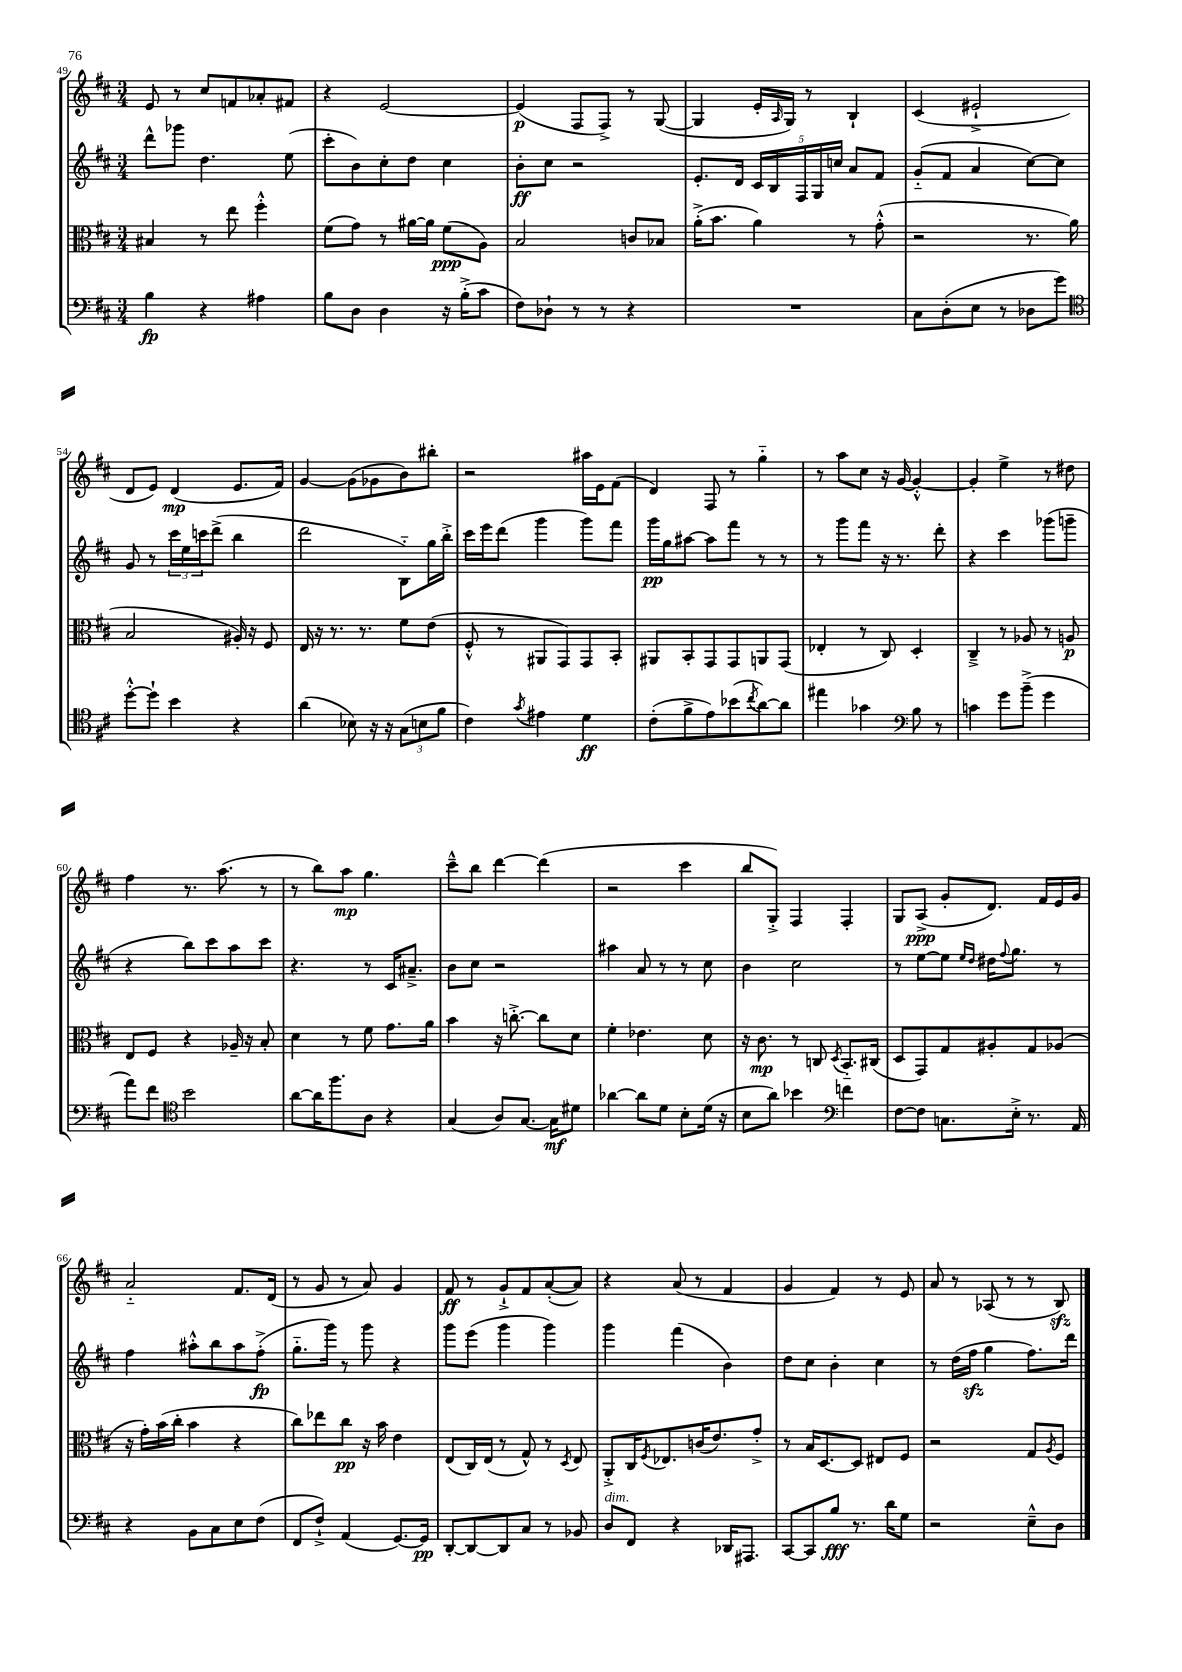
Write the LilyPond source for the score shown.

<<
\new StaffGroup <<
\new Staff = "s0" {
    \clef treble \key d \major \numericTimeSignature \time 3/4
    e'8 r8 cis''8 f'8 aes'8-. fis'8 |
    r4 e'2~ |
    e'4\p( fis8 fis8->) r8 g8~( |
    g4 e'16-. \grace { a16 } g16) r8 b4-! |
    cis'4( eis'2-!-> |
    d'8 e'8) d'4\mp( e'8. fis'16) |
    g'4~ g'8( ges'8 b'8) bis''8-. |
    r2 ais''16 e'16 fis'8( |
    d'4) fis8 r8 g''4-_ |
    r8 a''8 cis''8 r16 g'16~ g'4~-.-^ |
    g'4-. e''4-> r8 dis''8 |
    fis''4 r8. a''8.( r8 |
    r8 b''8) a''8\mp g''4. |
    cis'''8---^ b''8 d'''4~ d'''4( |
    r2 cis'''4 |
    b''8 g8-.->) fis4 fis4-. |
    g8 a8->\ppp( g'8-. d'8.) fis'16 e'16 g'16 |
    a'2-_ fis'8. d'16( |
    r8 g'8 r8 a'8) g'4 |
    fis'8\ff r8 g'8-!-> fis'8 a'8~-.( a'8) |
    r4 a'8( r8 fis'4 |
    g'4 fis'4) r8 e'8 |
    a'8 r8 aes8( r8 r8 b8\sfz) \bar "|." |
}
\new Staff = "s1" {
    \clef treble \key d \major \numericTimeSignature \time 3/4
    d'''8-^ ges'''8 d''4. e''8( |
    cis'''8-. b'8) cis''8-. d''8 cis''4 |
    b'8-.\ff cis''8 r2 |
    e'8.-. d'16 \tuplet 5/4 { cis'16 b16 fis16 g16 c''16 } a'8 fis'8 |
    g'8-_( fis'8 a'4 cis''8~) cis''8 |
    g'8 r8 \tuplet 3/2 { cis'''16 e''16 c'''16 } d'''8->( b''4 |
    d'''2 b8-_) g''16 b''16-.-> |
    cis'''16 e'''16 d'''8( g'''4 g'''8) fis'''8 |
    g'''16\pp g''16 ais''8~ ais''8 fis'''8 r8 r8 |
    r8 g'''8 fis'''8 r16 r8. d'''8-. |
    r4 cis'''4 ges'''8( g'''8-- |
    r4 b''8) cis'''8 a''8 cis'''8 |
    r4. r8 cis'16 ais'8.---> |
    b'8 cis''8 r2 |
    ais''4 a'8 r8 r8 cis''8 |
    b'4 cis''2 |
    r8 e''8~ e''8 \grace { e''16 d''16 } dis''16 \appoggiatura { fis''8 } g''8. r8 |
    fis''4 ais''8-.-^ b''8 ais''8 fis''8-.->\fp( |
    g''8.-_ g'''16) r8 g'''8 r4 |
    g'''8 e'''8( g'''4 g'''4) |
    g'''4 fis'''4( b'4) |
    d''8 cis''8 b'4-. cis''4 |
    r8 d''16( fis''16\sfz g''4 fis''8.) d'''16 \bar "|." |
}
\new Staff = "s2" {
    \clef alto \key d \major \numericTimeSignature \time 3/4
    bis4 r8 e''8 fis''4-.-^ |
    fis'8( g'8) r8 ais'16~ ais'16 fis'8\ppp( a8) |
    b2 c'8 bes8 |
    a'16-.->( b'8. a'4) r8 g'8-.-^( |
    r2 r8. a'16 |
    b2 ais16-.) r16 fis8 |
    e16 r16 r8. r8. fis'8 e'8( |
    fis8-.-^ r8 ais,8 g,8) g,8 b,8-. |
    ais,8 b,8-. g,8 g,8 a,8 g,8( |
    ees4-. r8 cis8) d4-. |
    cis4---> r8 aes8 r8 a8\p |
    e8 fis8 r4 aes16-- r16 b8-. |
    d'4 r8 fis'8 g'8. a'16 |
    b'4 r16 c''8.~-.-> c''8 d'8 |
    fis'4-. ees'4. d'8 |
    r16 cis'8.\mp r8 c8 \acciaccatura { d8 } b,8.-_ cis16( |
    d8 g,8) g8 ais8-. g8 aes8( |
    r16 g'16-.) b'16( cis''16-. b'4 r4 |
    cis''8) ees''8 cis''8\pp r16 b'16 e'4 |
    e8( cis16) e16( r8 g8-^) r8 \acciaccatura { d8 } e8 |
    a,8-.-> cis16 \acciaccatura { fis8 } ees8. c'16( e'8.) g'8-.-> |
    r8 b16 d8.~ d8 eis8 fis8 |
    r2 g8 \acciaccatura { a8 } fis8 \bar "|." |
}
\new Staff = "s3" {
    \clef bass \key d \major \numericTimeSignature \time 3/4
    b4\fp r4 ais4 |
    b8 d8 d4 r16 b16-.->( cis'8 |
    fis8) des8-! r8 r8 r4 |
    R2. |
    cis8 d8-.( e8 r8 des8 g'8) |
    \clef tenor d''8~-.-^ d''8-! b'4 r4 |
    a'4( bes8) r16 r16 \tuplet 3/2 { g8( b8 fis'8 } |
    cis'4) \acciaccatura { g'8 } eis'4 d'4\ff |
    cis'8-.( fis'8-> e'8) bes'8( \acciaccatura { cis''8 } a'8~) a'8 |
    eis''4 ges'4 \clef bass b8 r8 |
    c'4 g'8 b'8--->( g'4 |
    a'8) fis'8 \clef tenor b'2 |
    a'8~ a'16 fis''8. a8 r4 |
    g4( a8) g8.~ g16\mf dis'8 |
    aes'4~ aes'8 d'8 b8-. d'16( r16 |
    b8 a'8) bes'4 \clef bass f'4 |
    fis8~ fis8 c8. e16-.-> r8. a,16 |
    r4 b,8 cis8 e8 fis8( |
    fis,8 fis8-!->) a,4( g,8.~) g,16\pp |
    d,8~-. d,8~ d,8 cis8 r8 bes,8 |
    d8^\markup { \italic "dim." } fis,8 r4 des,16 ais,,8. |
    cis,8~ cis,8 b8\fff r8. d'16 g8 |
    r2 e8---^ d8 \bar "|." |
}
>>
>>
\layout { \context { \Score currentBarNumber = #49 } }
